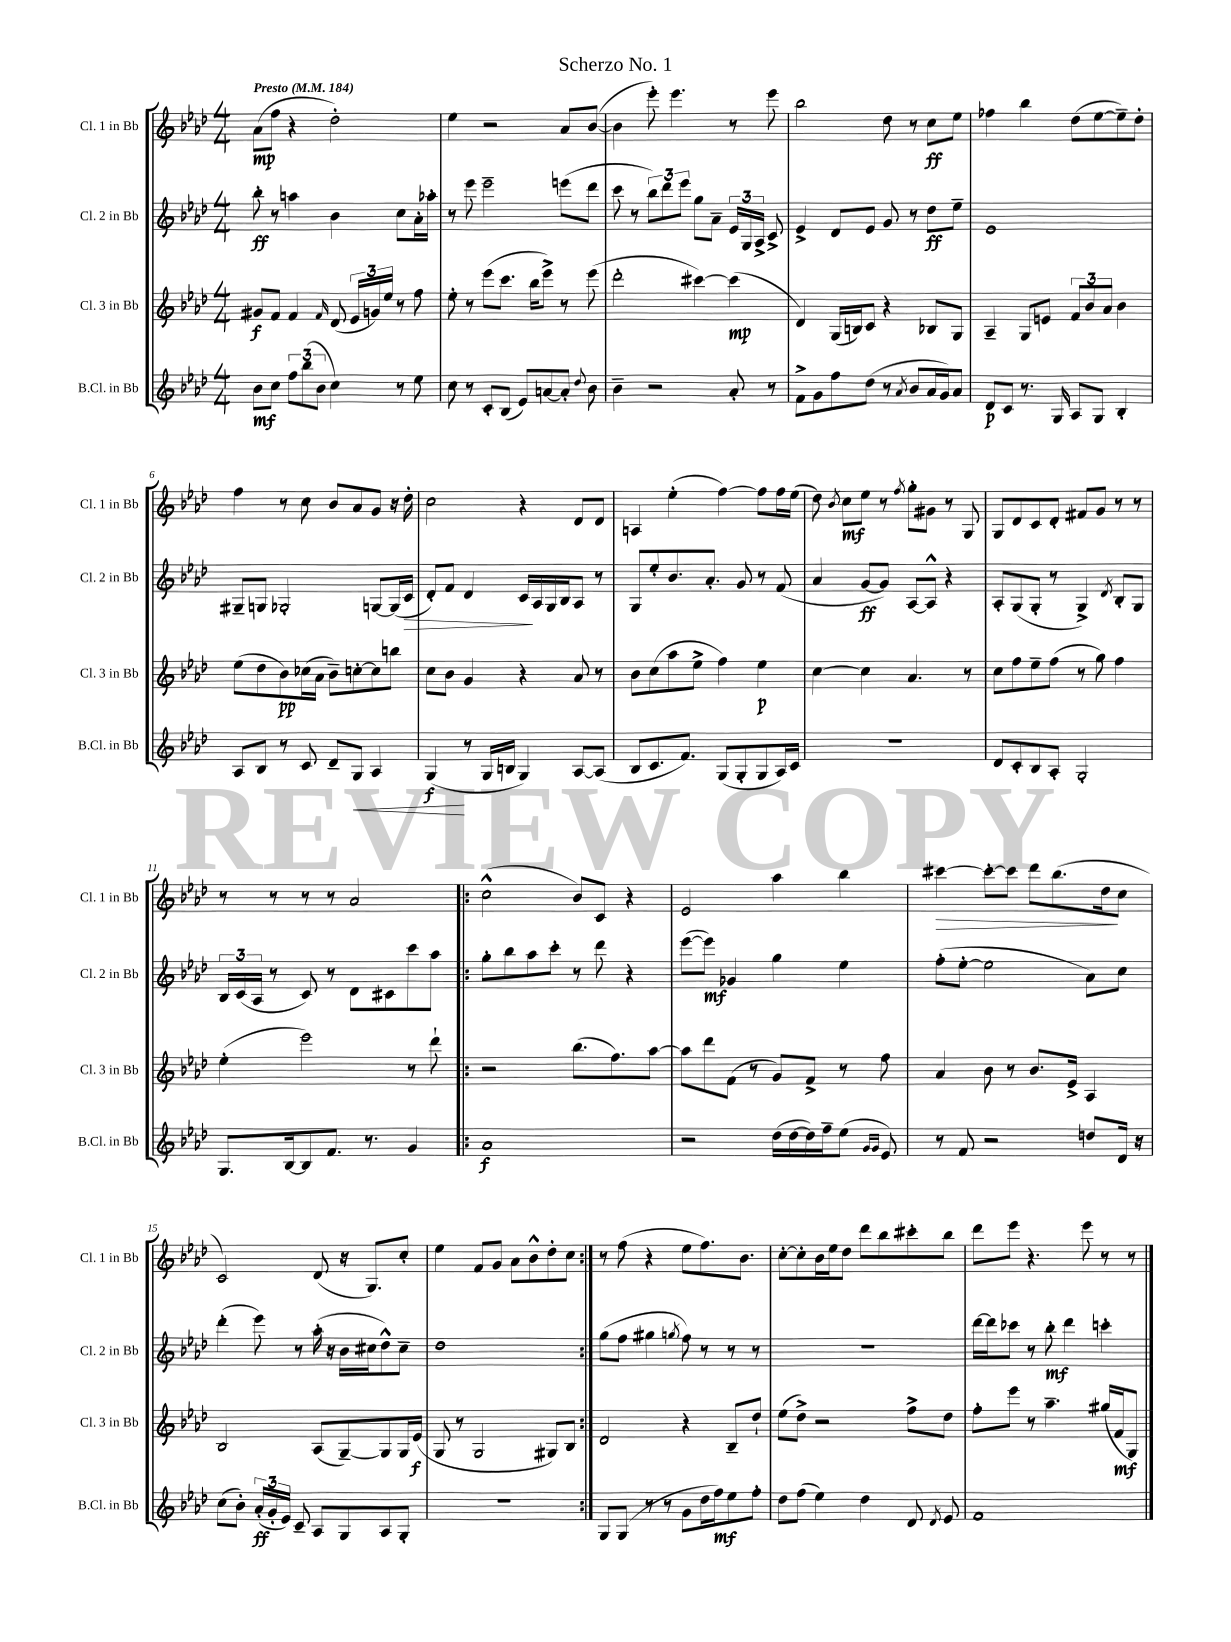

**kern	**dynam	**kern	**dynam	**kern	**dynam	**kern	**dynam
*part4	*part4	*part3	*part3	*part2	*part2	*part1	*part1
*staff4	*staff4	*staff3	*staff3	*staff2	*staff2	*staff1	*staff1
*I"B.Cl. in Bb	*	*I"Cl. 3 in Bb	*	*I"Cl. 2 in Bb	*	*I"Cl. 1 in Bb	*
*I'B.Cl. in Bb	*	*I'Cl. 3 in Bb	*	*I'Cl. 2 in Bb	*	*I'Cl. 1 in Bb	*
*clefG2	*	*clefG2	*	*clefG2	*	*clefG2	*
*k[b-e-a-d-]	*	*k[b-e-a-d-]	*	*k[b-e-a-d-]	*	*k[b-e-a-d-]	*
*M4/4	*	*M4/4	*	*M4/4	*	*M4/4	*
*MM184	*	*MM184	*	*MM184	*	*MM184	*
=1	=1	=1	=1	=1	=1	=1	=1
!	!	!	!	!	!	!LO:TX:a:B:t=Presto	!
8b-\L	mf	8g#X/L	f	8bb-'\	ff	(8a-\L	mp
8cc\J	.	8f/J	.	8r	.	8ff\J	.
12ff\L	.	4f/	.	4aan\	.	4r	.
(12bb-\	.	.	.	.	.	.	.
12b-\J	.	.	.	.	.	.	.
.	.	16qqf/	.	.	.	.	.
4cc\)	.	(8d-/	.	4b-\	.	2dd-'\)	.
.	.	24e-/LL	.	.	.	.	.
.	.	24gn/)	.	.	.	.	.
.	.	24ee-/JJ	.	.	.	.	.
8r	.	8r	.	8cc\L	.	.	.
8ee-\	.	8ff\	.	16a-'\L	.	.	.
.	.	.	.	16aa-X'\JJ	.	.	.
=2	=2	=2	=2	=2	=2	=2	=2
8cc\	.	8ee-'\	.	8r	.	4ee-\	.
8r	.	8r	.	8eee-\	.	.	.
8c'/L	.	(8eee-\L	.	2eee-~\	.	2r	.
(8B-/J	.	8.ccc\J	.	.	.	.	.
8e-/L)	.	.	.	.	.	.	.
.	.	16bb-\KL	.	.	.	.	.
[8an/	.	8eee-^\J)	.	.	.	.	.
8a'/J]	.	8r	.	(8eeen\L	.	8a-/L	.
8qqdd-/	.	.	.	.	.	.	.
8b-\	.	(8eee-\	.	8ddd-\J	.	([8b-/J	.
=3	=3	=3	=3	=3	=3	=3	=3
4b-~\	.	2ddd-'\	.	8ccc\	.	4b-\]	.
.	.	.	.	8r	.	.	.
2r	.	.	.	12bb-\L)	.	8eee-'\)	.
.	.	.	.	12ddd-\	.	.	.
.	.	.	.	.	.	4.eee-\	.
.	.	.	.	12eee-\J	.	.	.
.	.	[4ccc#X\)	.	8gg\L	.	.	.
.	.	.	.	8a-~\J	.	.	.
8a-'/	.	(4ccc#\]	mp	24e-/LL	.	8r	.
.	.	.	.	24G/	.	.	.
.	.	.	.	24A-^/JJ	.	.	.
8r	.	.	.	8c^/	.	8eee-\	.
=4	=4	=4	=4	=4	=4	=4	=4
8f^\L	.	4d-/)	.	4e-^/	.	2bb-\	.
8g\	.	.	.	.	.	.	.
8ff\	.	(16G/LL	.	8d-/L	.	.	.
.	.	16Bn/J)	.	.	.	.	.
(8dd-\J	.	8c/J	.	8e-/J	.	.	.
8r	.	4r	.	8g/	.	8dd-\	.
8qa-/	.	.	.	.	.	.	.
8b-/L	.	.	.	8r	.	8r	.
16a-/L	.	8B-X/L	.	8dd-\L	ff	8cc\L	ff
16g/J)	.	.	.	.	.	.	.
8a-/J	.	8G/J	.	8ee-~\J	.	8ee-\J	.
=5	=5	=5	=5	=5	=5	=5	=5
8d-/L	p	4A-~/	.	1e-	.	4ff-X\	.
8c/J	.	.	.	.	.	.	.
8.r	.	8G/L	.	.	.	4bb-\	.
.	.	8en/J	.	.	.	.	.
16G/	.	.	.	.	.	.	.
8A-/L	.	12f/L	.	.	.	(8dd-\L	.
.	.	12b-/	.	.	.	.	.
8G/J	.	.	.	.	.	[8ee-\	.
.	.	12a-/J	.	.	.	.	.
4B-'/	.	4b-\	.	.	.	8ee-~\])	.
.	.	.	.	.	.	8dd-'\J	.
!!LO:LB:g=z
=6	=6	=6	=6	=6	=6	=6	=6
8A-/L	.	(8ee-\L	.	8G#X~/L	.	4ff\	.
8B-/J	.	8dd-\	.	8Gn/J	.	.	.
8r	.	8b-\)	pp	2G-X'/	.	8r	.
8c/	.	(16cc-X\L	.	.	.	8cc\	.
.	.	16a-\JJ	.	.	.	.	.
8d-~/L	.	8b-~\L)	.	.	.	8b-/L	.
!	!LO:HP:b	!	!	!	!	!	!
8G/J	<	[8ccn'\	.	.	.	8a-/	.
4A-/	.	8cc\]	.	[8Gn/L	.	8g/J	.
.	.	8bbn\J	.	(16G/L]	.	16r	.
!	!	!	!	!	!LO:HP:b	!	!
.	.	.	.	16c/JJ	>	16dd-'\	.
=7	=7	=7	=7	=7	=7	=7	=7
(4G/	f	8cc\L	.	8d-'/L)	.	2cc\	.
.	.	8b-\J	.	8f/J	.	.	.
8r	[	4g/	.	4d-/	.	.	.
16G/LL	.	.	.	.	.	.	.
16Bn/JJ	.	.	.	.	.	.	.
4G/)	.	4r	.	16c/LL	.	4r	.
.	.	.	.	16A-/	]	.	.
.	.	.	.	16G/	.	.	.
.	.	.	.	16B-/J	.	.	.
[8A-/L	.	8a-/	.	8A-/J	.	8d-/L	.
(8A-/J]	.	8r	.	8r	.	8d-/J	.
=8	=8	=8	=8	=8	=8	=8	=8
8B-/L	.	8b-\L	.	8G/L	.	4An/	.
8.c/	.	(8cc\	.	8ee-'/	.	.	.
.	.	8aa-\	.	8.b-/	.	(4ee-'\	.
8.f/J)	.	.	.	.	.	.	.
.	.	8ee-^\J	.	.	.	.	.
.	.	.	.	8.a-'/J	.	.	.
(8G/L	.	4ff\)	.	.	.	[4ff\)	.
8G'/	.	.	.	8g/	.	.	.
8G/	.	4ee-\	p	8r	.	8ff\L]	.
16A-/L)	.	.	.	(8f/	.	16ff\L	.
16c/JJ	.	.	.	.	.	(16ee-\JJ	.
=9	=9	=9	=9	=9	=9	=9	=9
1r	.	[4cc\	.	4a-/	.	8dd-\)	.
.	.	.	.	.	.	8qb-/	.
.	.	.	.	.	.	8cc\L	mf
.	.	4cc\]	.	[8g/L	ff	8ee-\J	.
.	.	.	.	8g/J])	.	8r	.
.	.	.	.	.	.	8qff/	.
.	.	4.a-/	.	[8A-/L	.	8gg'\L	.
.	.	.	.	8A-^^/J]	.	8g#X\J	.
.	.	.	.	4r	.	8r	.
.	.	8r	.	.	.	8G/	.
=10	=10	=10	=10	=10	=10	=10	=10
8d-/L	.	8cc\L	.	8A-'/L	.	8G/L	.
8c'/	.	8ff\	.	(8G/	.	8d-/	.
8B-/	.	8ee-~\	.	8G'/J	.	8c/	.
8A-'/J	.	(8ff\J	.	8r	.	8d-'/J	.
2G'/	.	8r	.	4G^/)	.	8f#X/L	.
.	.	8gg\)	.	.	.	8g/J	.
.	.	.	.	8qd-/	.	.	.
.	.	4ff\	.	8B-'/L	.	8r	.
.	.	.	.	8G/J	.	8r	.
!!LO:LB:g=z
=11	=11	=11	=11	=11	=11	=11	=11
8.G/L	.	(4ee-'\	.	24B-/LL	.	8r	.
.	.	.	.	(24c/	.	.	.
.	.	.	.	24A-/JJ	.	.	.
.	.	.	.	8r	.	8r	.
[16B-/k	.	.	.	.	.	.	.
8B-/]	.	2eee-\)	.	8c/)	.	8r	.
8.f/J	.	.	.	8r	.	8r	.
.	.	.	.	8d-\L	.	2a-/	.
8.r	.	.	.	.	.	.	.
.	.	.	.	8c#X\	.	.	.
4g/	.	8r	.	8ccc\	.	.	.
.	.	8ddd-`\	.	8aa-\J	.	.	.
=12!|:	=12!|:	=12!|:	=12!|:	=12!|:	=12!|:	=12!|:	=12!|:
1a-	f	2r	.	8gg'\L	.	(2cc^^\	.
.	.	.	.	8bb-\	.	.	.
.	.	.	.	8aa-\	.	.	.
.	.	.	.	8ccc'\J	.	.	.
.	.	(8.bb-\L	.	8r	.	8b-/L)	.
.	.	.	.	8ddd-\	.	8c/J	.
.	.	8.ff\)	.	.	.	.	.
.	.	.	.	4r	.	4r	.
.	.	[8aa-\J	.	.	.	.	.
=13	=13	=13	=13	=13	=13	=13	=13
2r	.	8aa-\L]	.	([8eee-\L	.	2e-/	.
.	.	8ddd-\	.	8eee-\J])	mf	.	.
.	.	(8f\J	.	4g-X/	.	.	.
.	.	8r	.	.	.	.	.
(16dd-\LL	.	8g/L)	.	4gg\	.	4aa-\	.
[16dd-\	.	.	.	.	.	.	.
16dd-\])	.	8f^/J	.	.	.	.	.
16ff~\J	.	.	.	.	.	.	.
(8ee-\J	.	8r	.	4ee-\	.	4bb-\	.
16qqg/LL	.	.	.	.	.	.	.
16qqg/JJ	.	.	.	.	.	.	.
8e-/)	.	8ff\	.	.	.	.	.
=14	=14	=14	=14	=14	=14	=14	=14
!	!	!	!	!	!	!	!LO:HP:b
8r	.	4a-/	.	(8ff'\L	.	[4ccc#X\	>
8f/	.	.	.	[8ee-'\J	.	.	.
2r	.	8b-\	.	2ee-\]	.	8ccc#'\L_	.
.	.	8r	.	.	.	8ccc#\J]	.
.	.	8.b-/L	.	.	.	8ddd-\L	.
.	.	.	.	.	.	(8.bb-\	.
.	.	16e-^/Jk	.	.	.	.	.
8ddn/L	.	4A-/	.	8a-\L)	.	.	.
.	.	.	.	.	.	16dd-\k	.
16d-/Jk	.	.	.	8cc\J	.	8cc\J	]
16r	.	.	.	.	.	.	.
!!LO:LB:g=z
=15	=15	=15	=15	=15	=15	=15	=15
(8cc\L	.	2B-/	.	(4ddd-'\	.	2c/)	.
8b-'\J)	.	.	.	.	.	.	.
(24a-'/LL	ff	.	.	8eee-\)	.	.	.
24g'/	.	.	.	.	.	.	.
24e-/JJ)	.	.	.	.	.	.	.
8c~/	.	.	.	8r	.	.	.
8A-/L	.	(8A-/L	.	(16aa-'\	.	(8d-/	.
.	.	.	.	16r	.	.	.
8G/	.	[8G~/)	.	16b-\LL	.	16r	.
.	.	.	.	16cc#X\J	.	8.G/L)	.
8A-/	.	8G/]	.	8dd-^^\)	.	.	.
8G'/J	.	16G/L	.	8cc#~\J	.	8cc'/J	.
.	.	(16e-/JJ	f	.	.	.	.
=16	=16	=16	=16	=16	=16	=16	=16
1r	.	8G/	.	1dd-	.	4ee-\	.
.	.	8r	.	.	.	.	.
.	.	2G/	.	.	.	8f/L	.
.	.	.	.	.	.	8g/J	.
.	.	.	.	.	.	8a-\L	.
.	.	.	.	.	.	8b-^^\	.
.	.	8G#X/L)	.	.	.	8dd-'\	.
.	.	8B-/J	.	.	.	8cc\J	.
=17:|!	=17:|!	=17:|!	=17:|!	=17:|!	=17:|!	=17:|!	=17:|!
8G/L	.	2d-/	.	(8gg\L	.	8r	.
(8G/J	.	.	.	8ff\J	.	(8ff\	.
8r	.	.	.	4gg#X\	.	4r	.
8r	.	.	.	.	.	.	.
.	.	.	.	8qggn/	.	.	.
8g\L	.	4r	.	8ff\)	.	8ee-\L	.
16dd-\L	.	.	.	8r	.	8.ff\)	.
16ff\J)	mf	.	.	.	.	.	.
8ee-\	.	8B-~/L	.	8r	.	.	.
.	.	.	.	.	.	8.b-\J	.
8ff'\J	.	8dd-`/J	.	8r	.	.	.
=18	=18	=18	=18	=18	=18	=18	=18
8dd-\L	.	(8ee-\L	.	1r	.	[8cc'\L	.
(8ff\J	.	8dd-^\J)	.	.	.	8cc'\]	.
4ee-\)	.	2r	.	.	.	16b-\L	.
.	.	.	.	.	.	16ee-\J	.
.	.	.	.	.	.	8dd-\J	.
4dd-\	.	.	.	.	.	8ddd-\L	.
.	.	.	.	.	.	8bb-\	.
8d-/	.	8ff^\L	.	.	.	8ccc#X'\	.
8qd-/	.	.	.	.	.	.	.
8e-/	.	8dd-\J	.	.	.	8bb-\J	.
=19	=19	=19	=19	=19	=19	=19	=19
1f	.	8ff'\L	.	[16ddd-\LL	.	8ddd-\L	.
.	.	.	.	16ddd-\J]	.	.	.
.	.	8eee-\J	.	8ccc-X\J	.	8eee-\J	.
.	.	8r	.	8r	.	4.r	.
.	.	4.aa-~\	.	8bb-'\	mf	.	.
.	.	.	.	4ddd-\	.	.	.
.	.	.	.	.	.	8eee-\	.
.	.	(16gg#X/LL	.	4cccn'\	.	8r	.
.	.	16f/J	mf	.	.	.	.
.	.	8G/J)	.	.	.	8r	.
==	==	==	==	==	==	==	==
*-	*-	*-	*-	*-	*-	*-	*-
